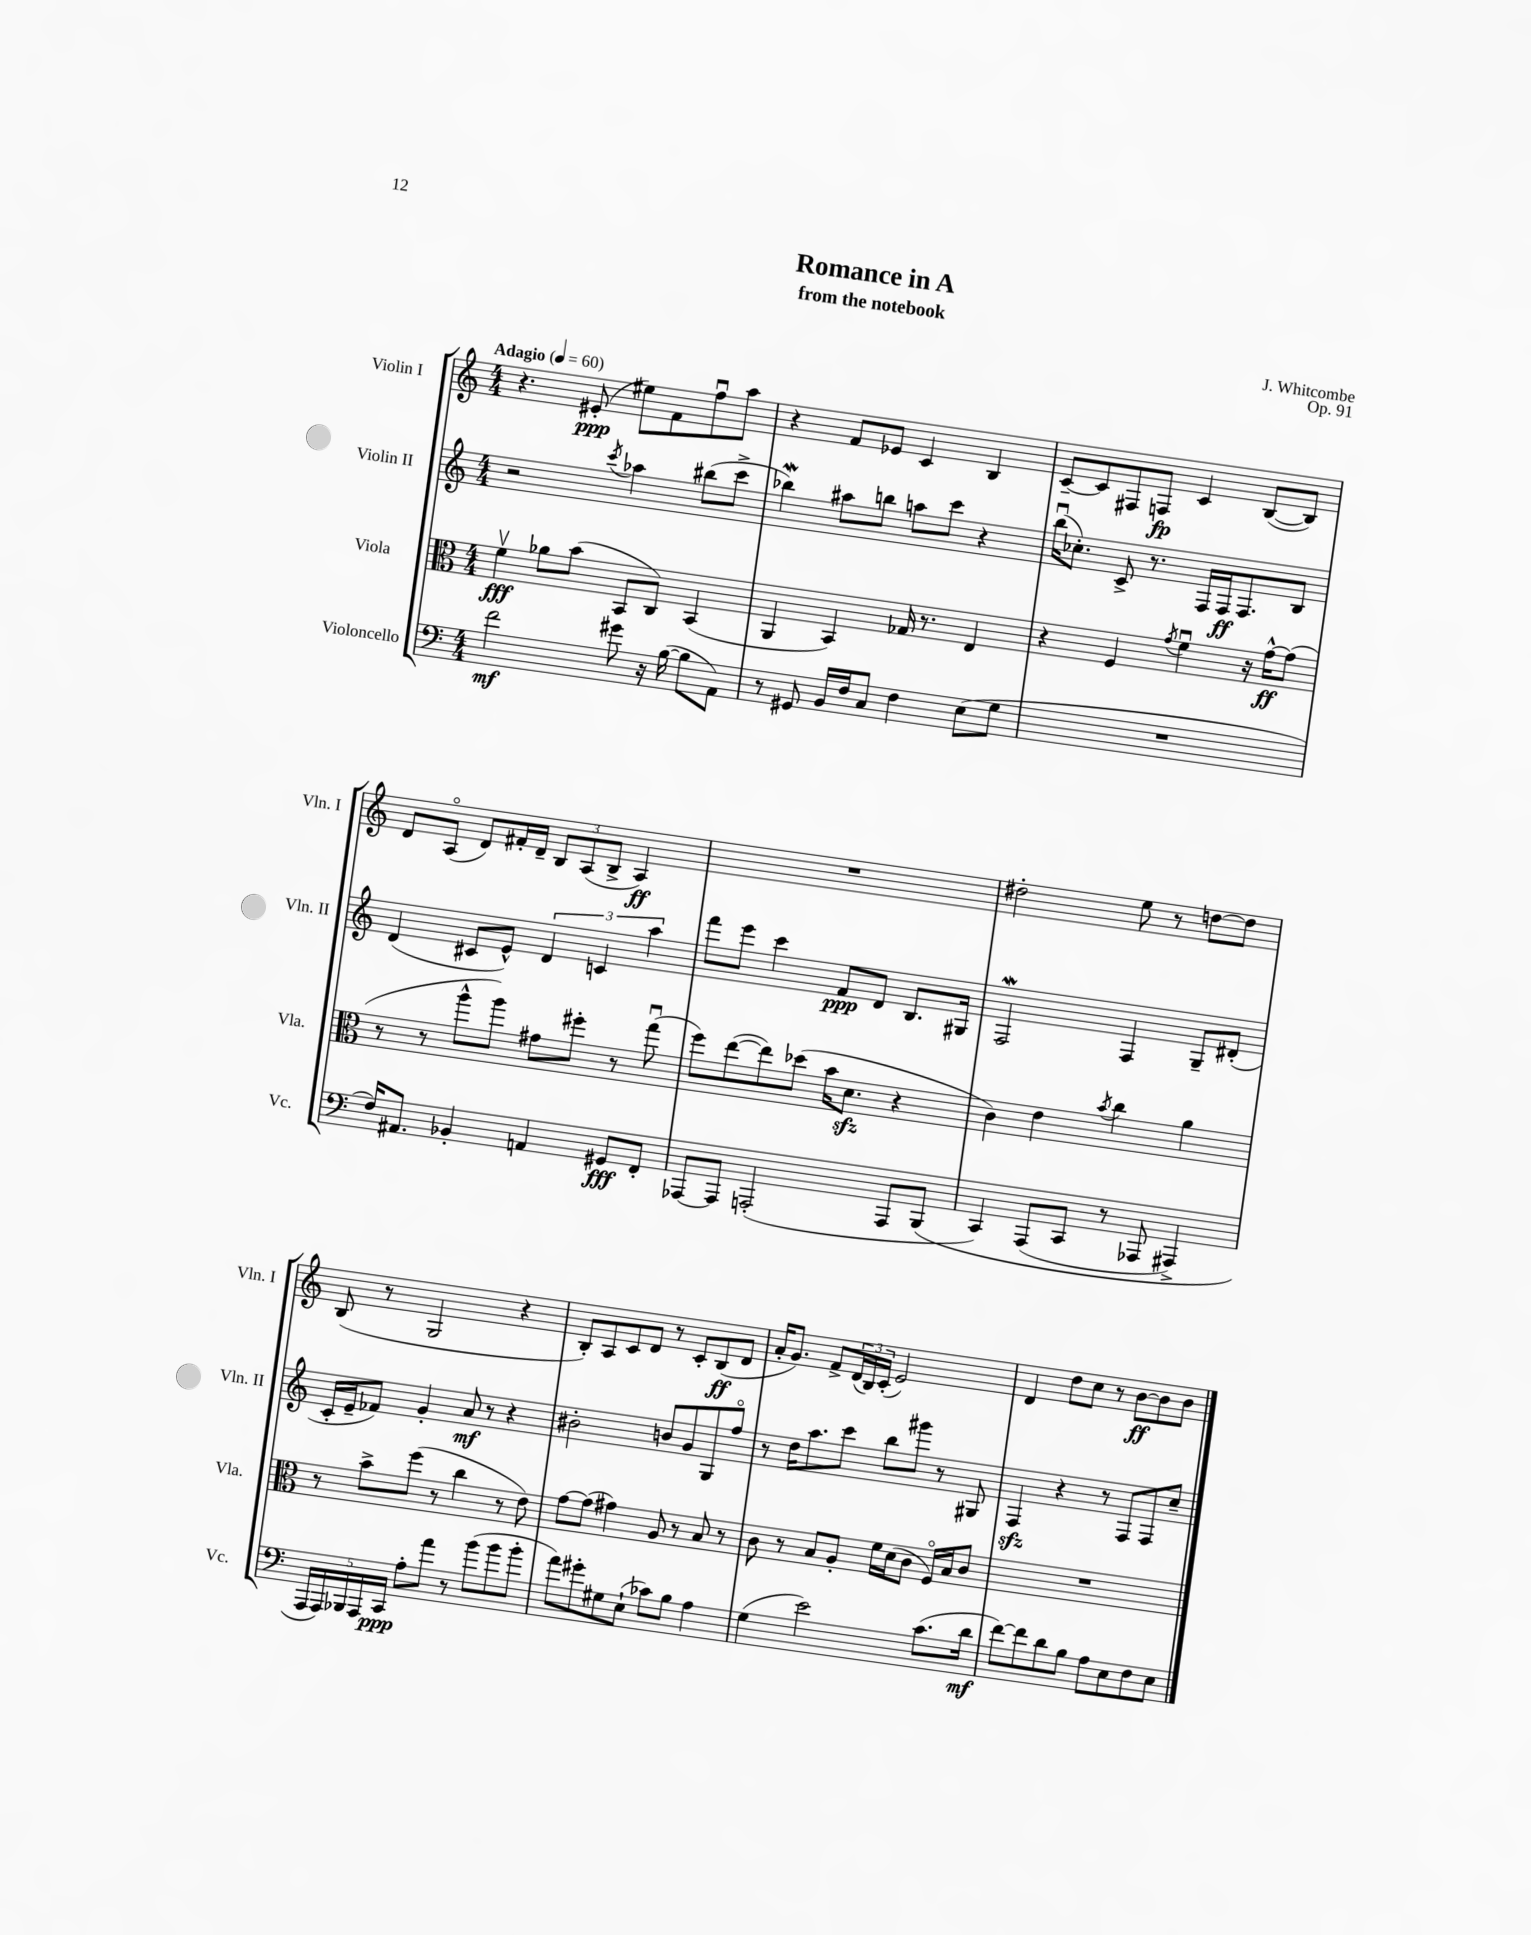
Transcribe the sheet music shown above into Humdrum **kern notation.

**kern	**kern	**kern	**kern
*staff4	*staff3	*staff2	*staff1
*clefF4	*clefC3	*clefG2	*clefG2
*k[]	*k[]	*k[]	*k[]
*M4/4	*M4/4	*M4/4	*M4/4
*MM60	*MM60	*MM60	*MM60
2f	4fv	2r	4.r
.	8a-	.	.
.	(8b	.	(8e#'
.	.	8qccc	.
8g#	8BB	4aa-	8ee#)
16r	8C)	.	8f
([16B	.	.	.
8B]	(4BB	(8bb#	8ffu
8AA)	.	8ccc^	8aa
=	=	=	=
8r	4AA	4bb-)	4r
8GG#	.	.	.
16BB	4BB)	8aa#	8f
16F	.	.	.
8C	.	8bb	8e-
4F	16G-	8aa	4c
.	8.r	.	.
.	.	8ccc	.
(8E	4E	4r	4B
8G	.	.	.
=	=	=	=
1r	4r	(16bbu	[8c~
.	.	8.cc-')	.
.	.	.	8c]
.	4F	8c^	8F#
.	.	8.r	8F
.	8qg	.	.
.	4fu	.	4c
.	.	16F	.
.	.	16F	.
.	.	8.F	.
.	16r	.	([8B
.	[16g^^	.	.
.	(8g]	8B	8B])
=	=	=	=
16F)	8r	(4d	8d
8.AA#	.	.	.
.	8r	.	(8Ao
4BB-'	8aa^^	8c#	8d)
.	8aa)	8e^^)	16f#'
.	.	.	16d~
4AA	8g#	6d	12B
.	.	.	(12A
.	8ff#'	.	.
.	.	6c	12B^
8GG#	8r	.	4A)
.	.	6aa	.
8FF'	(8ggu	.	.
=	=	=	=
[8AAA-	8ff)	8fff	1r
8AAA-]	([8ee	8eee	.
(2AAA'	8ee])	4ccc	.
.	(8dd-	.	.
.	16b	8f	.
.	8.d	.	.
.	.	8d	.
8AAA	4r	8.B	.
&(8BBB	.	.	.
.	.	16G#	.
=	=	=	=
4CC)	4c)	2F	2dd#'
(8AAA	4e	.	.
8CC	.	.	.
.	8qb	.	.
8r	4cc	4F	8ee
8AAA-	.	.	8r
4AAA#^)	4a	8G~	[8dd
.	.	(8d#'	8dd]
=	=	=	=
20AAA	8r	16c'	(8B
20AAA&)	.	.	.
.	.	16e~	.
20BBB-	.	.	.
.	8b^	8f-)	8r
20AAA	.	.	.
20CC	.	.	.
8A'	(8ff	4g'	2G
8a	8r	.	.
8r	4cc	8a	.
(8b	.	8r	.
8b	8r	4r	4r
8b'	8e)	.	.
=	=	=	=
8a)	[8g	2b#'	8B')
8g#'	(8g]	.	8A
8G#	4g#)	.	8c
(8E`	.	.	8d
8c-)	8A	8b	8r
8B	8r	8g	8c'
4A	8B	8G	(8B
.	8r	8ffo	8d
=	=	=	=
(4G	8c	8r	16a'
.	.	.	8.g)
.	8r	16dd	.
.	.	8.aa	.
2e)	8B	.	8f^
.	8A'	8ccc	(24d
.	.	.	24B)
.	.	.	(24c'
.	16f	8bb	2e)
.	(16d	.	.
.	8c	8ggg#	.
(8.c	16Fo)	8r	.
.	16B	.	.
.	8c	8G#	.
16d	.	.	.
=	=	=	=
[8f)	1r	4F	4d
8f]	.	.	.
8d	.	4r	8dd
8B	.	.	8cc
8A	.	8r	8r
8E	.	8F	[8b
8F	.	8F	8b]
8E	.	8cc~	8b
==	==	==	==
*-	*-	*-	*-
